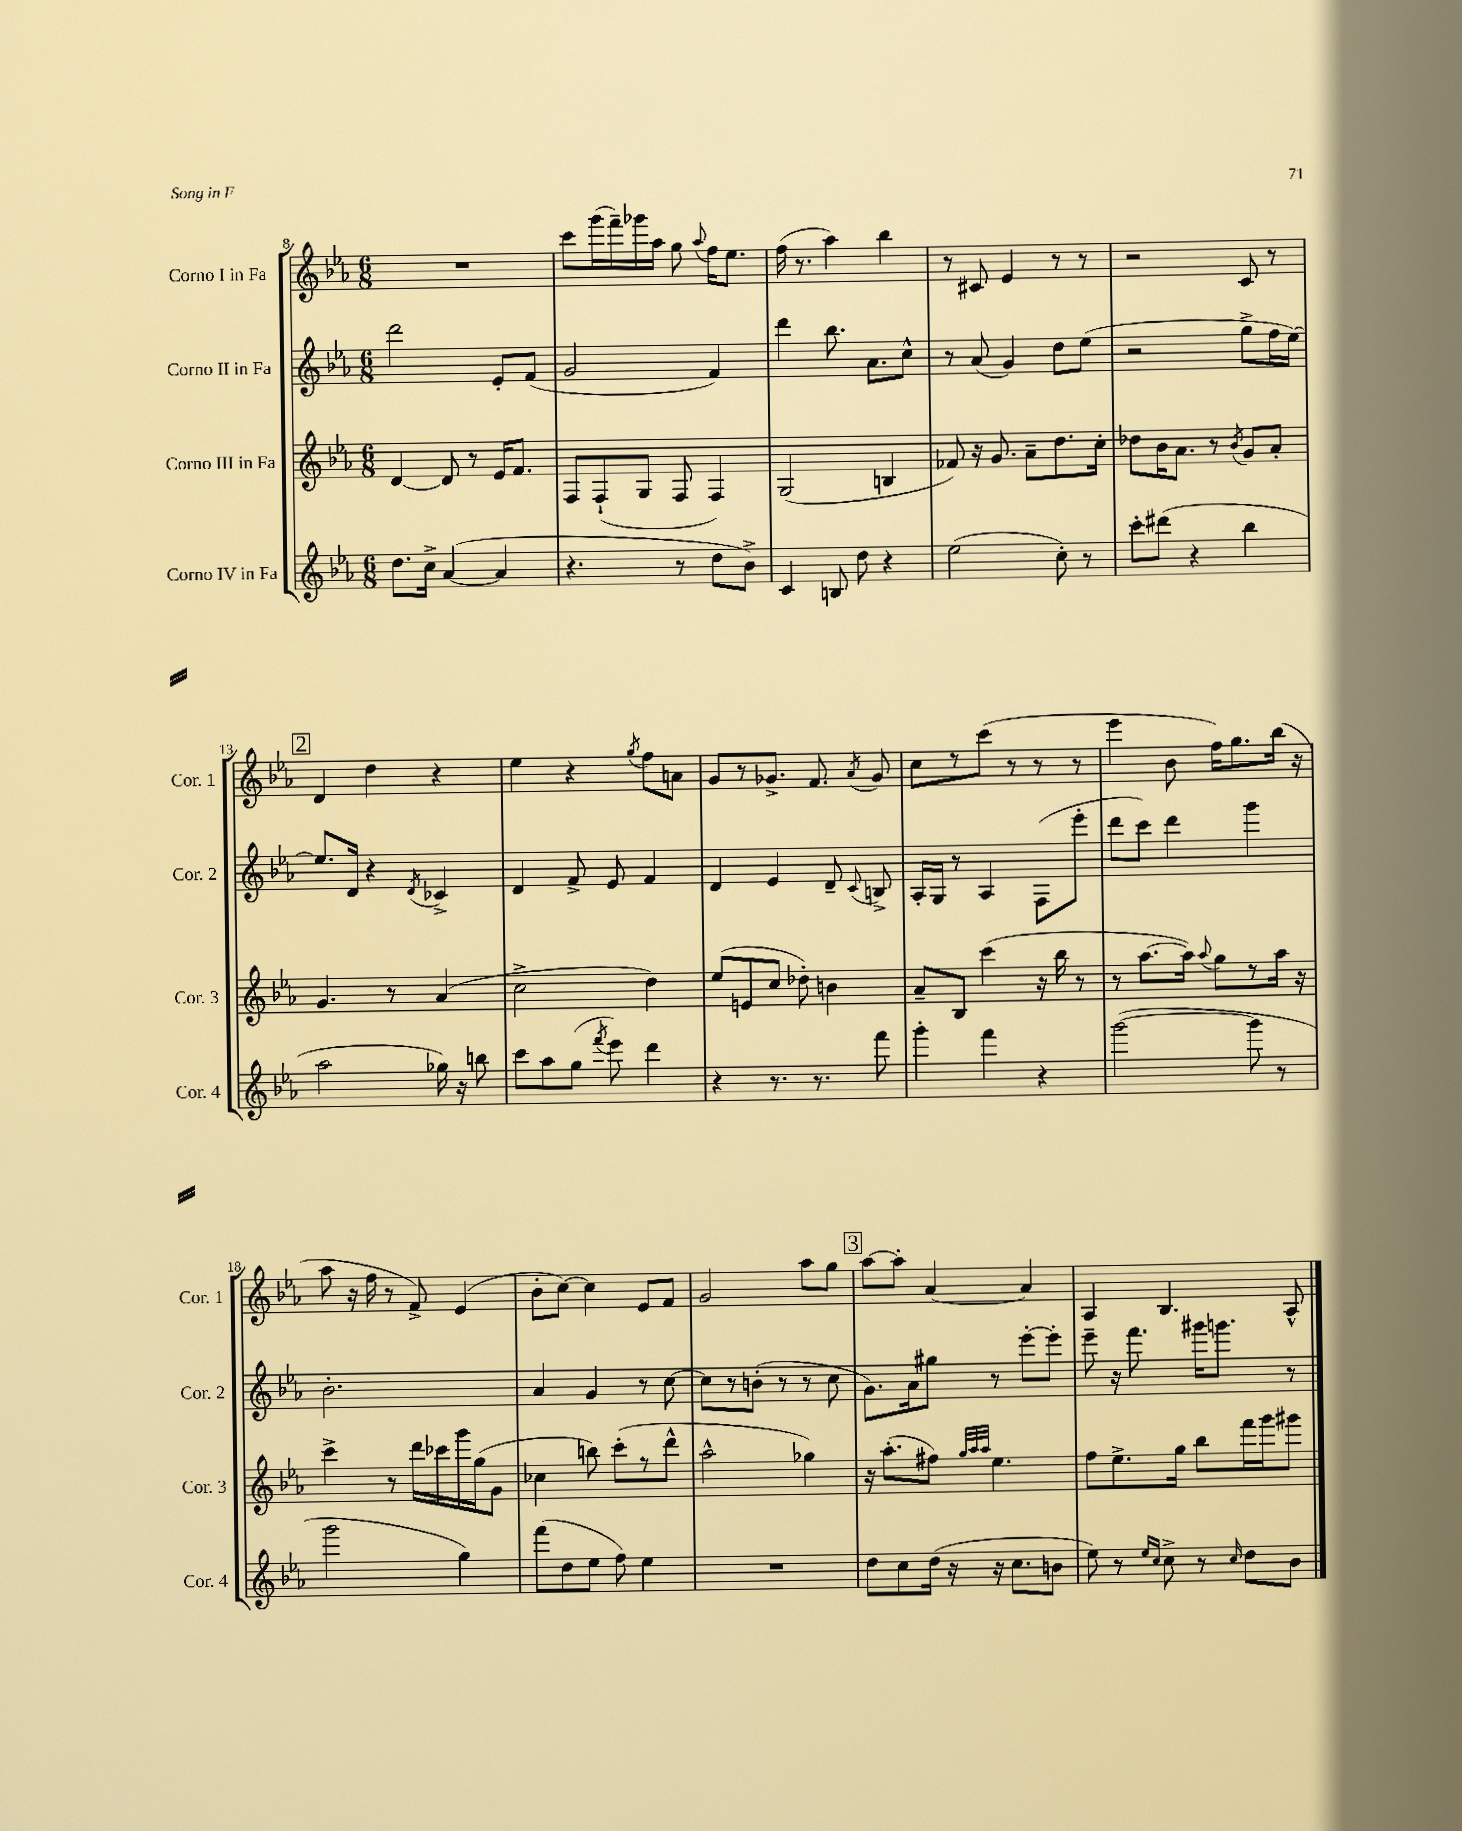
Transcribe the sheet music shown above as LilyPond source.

<<
\new StaffGroup <<
\new Staff = "s0" \with { instrumentName = "Corno I in Fa" shortInstrumentName = "Cor. 1" } {
    \clef treble \key ees \major \numericTimeSignature \time 6/8
    \autoBeamOff R2. |
    c'''8[ g'''16( f'''16--) ges'''16 aes''16] g''8 \appoggiatura { aes''8 } f''16[ ees''8.] |
    f''16( r8. aes''4) bes''4 |
    r8 cis'8 ees'4 r8 r8 |
    r2 c'8 r8 |
    \mark \markup { \box "2" } d'4 d''4 r4 |
    ees''4 r4 \acciaccatura { g''8 } f''8[ a'8] |
    g'8[ r8 ges'8.]-> f'8. \acciaccatura { aes'8 } ges'8 |
    c''8[ r8 c'''8]( r8 r8 r8 |
    ees'''4 bes'8 f''16[) g''8. bes''16]( r16 |
    aes''8 r16 f''16 r8 f'8->) ees'4( |
    bes'8[-. c''8]~) c''4 ees'8[ f'8] |
    g'2 aes''8[ g''8] |
    \mark \markup { \box "3" } aes''8[~ aes''8]-. aes'4~ aes'4 |
    aes4 bes4. aes8-^ \bar "|." |
}
\new Staff = "s1" \with { instrumentName = "Corno II in Fa" shortInstrumentName = "Cor. 2" } {
    \clef treble \key ees \major \numericTimeSignature \time 6/8
    \autoBeamOff d'''2 ees'8[-. f'8]( |
    g'2 f'4) |
    d'''4 bes''8. aes'8.[ c''8]-^ |
    r8 aes'8( g'4) d''8[ ees''8]( |
    r2 g''8[-> f''16 ees''16]~) |
    \mark \markup { \box "2" } ees''8.[ d'16] r4 \acciaccatura { d'8 } ces'4-> |
    d'4 f'8-> ees'8 f'4 |
    d'4 ees'4 d'8-- \appoggiatura { c'8 } b8-> |
    aes16[-. g16] r8 aes4 f8[( ees'''8]-. |
    d'''8[ c'''8]) d'''4 g'''4 |
    bes'2.-. |
    aes'4 g'4 r8 c''8~ |
    c''8[ r8 b'8]-.( r8 r8 c''8 |
    \mark \markup { \box "3" } g'8.[) aes'16 gis''8] r8 ees'''8[~-. ees'''8]-. |
    ees'''8-- r16 f'''8. gis'''16[ g'''8.] r8 \bar "|." |
}
\new Staff = "s2" \with { instrumentName = "Corno III in Fa" shortInstrumentName = "Cor. 3" } {
    \clef treble \key ees \major \numericTimeSignature \time 6/8
    \autoBeamOff d'4~ d'8 r8 ees'16[ f'8.] |
    f8[ f8-!( g8] f8 f4) |
    g2( b4 |
    fes'8) r16 g'8. aes'8[-- d''8. c''16]-. |
    des''8[ bes'16 aes'8.] r8 \acciaccatura { bes'8 } g'8[ aes'8]-. |
    \mark \markup { \box "2" } g'4. r8 aes'4( |
    c''2-> d''4) |
    ees''8[( e'8 c''8] des''8-.) b'4 |
    aes'8[-- bes8] c'''4( r16 bes''16 r8 |
    r8 aes''8.[~ aes''16]) \appoggiatura { aes''8 } g''8[ r8 aes''16] r16 |
    c'''4-> r8 d'''16[ ces'''16 g'''16 g''16( g'8] |
    ces''4 b''8) c'''8[-.( r8 d'''8]-^ |
    aes''2-^ ges''4) |
    \mark \markup { \box "3" } r16 aes''8.[-.( fis''8]) \grace { g''32[ aes''32 aes''32] } ees''4. |
    f''8[ ees''8.-> g''16] bes''8[ f'''16 g'''16 gis'''8] \bar "|." |
}
\new Staff = "s3" \with { instrumentName = "Corno IV in Fa" shortInstrumentName = "Cor. 4" } {
    \clef treble \key ees \major \numericTimeSignature \time 6/8
    \autoBeamOff d''8.[ c''16]-> aes'4~( aes'4 |
    r4. r8 d''8[ bes'8]->) |
    c'4 b8 d''8 r4 |
    ees''2( c''8-.) r8 |
    c'''8[-. dis'''8]( r4 bes''4 |
    \mark \markup { \box "2" } aes''2 ges''16) r16 b''8 |
    c'''8[ aes''8 g''8]( \acciaccatura { f'''8 } ees'''8) d'''4 |
    r4 r8. r8. f'''8 |
    g'''4-. f'''4 r4 |
    g'''2~( g'''8 r8 |
    g'''2 g''4) |
    f'''8[( d''8 ees''8] f''8) ees''4 |
    R2. |
    \mark \markup { \box "3" } d''8[ c''8 d''16]( r16 r16 c''8.[ b'8] |
    ees''8) r8 \grace { ees''16[ c''16] } c''8-> r8 \grace { c''16 } d''8[ bes'8] \bar "|." |
}
>>
>>
\layout { \context { \Score currentBarNumber = #8 } }
